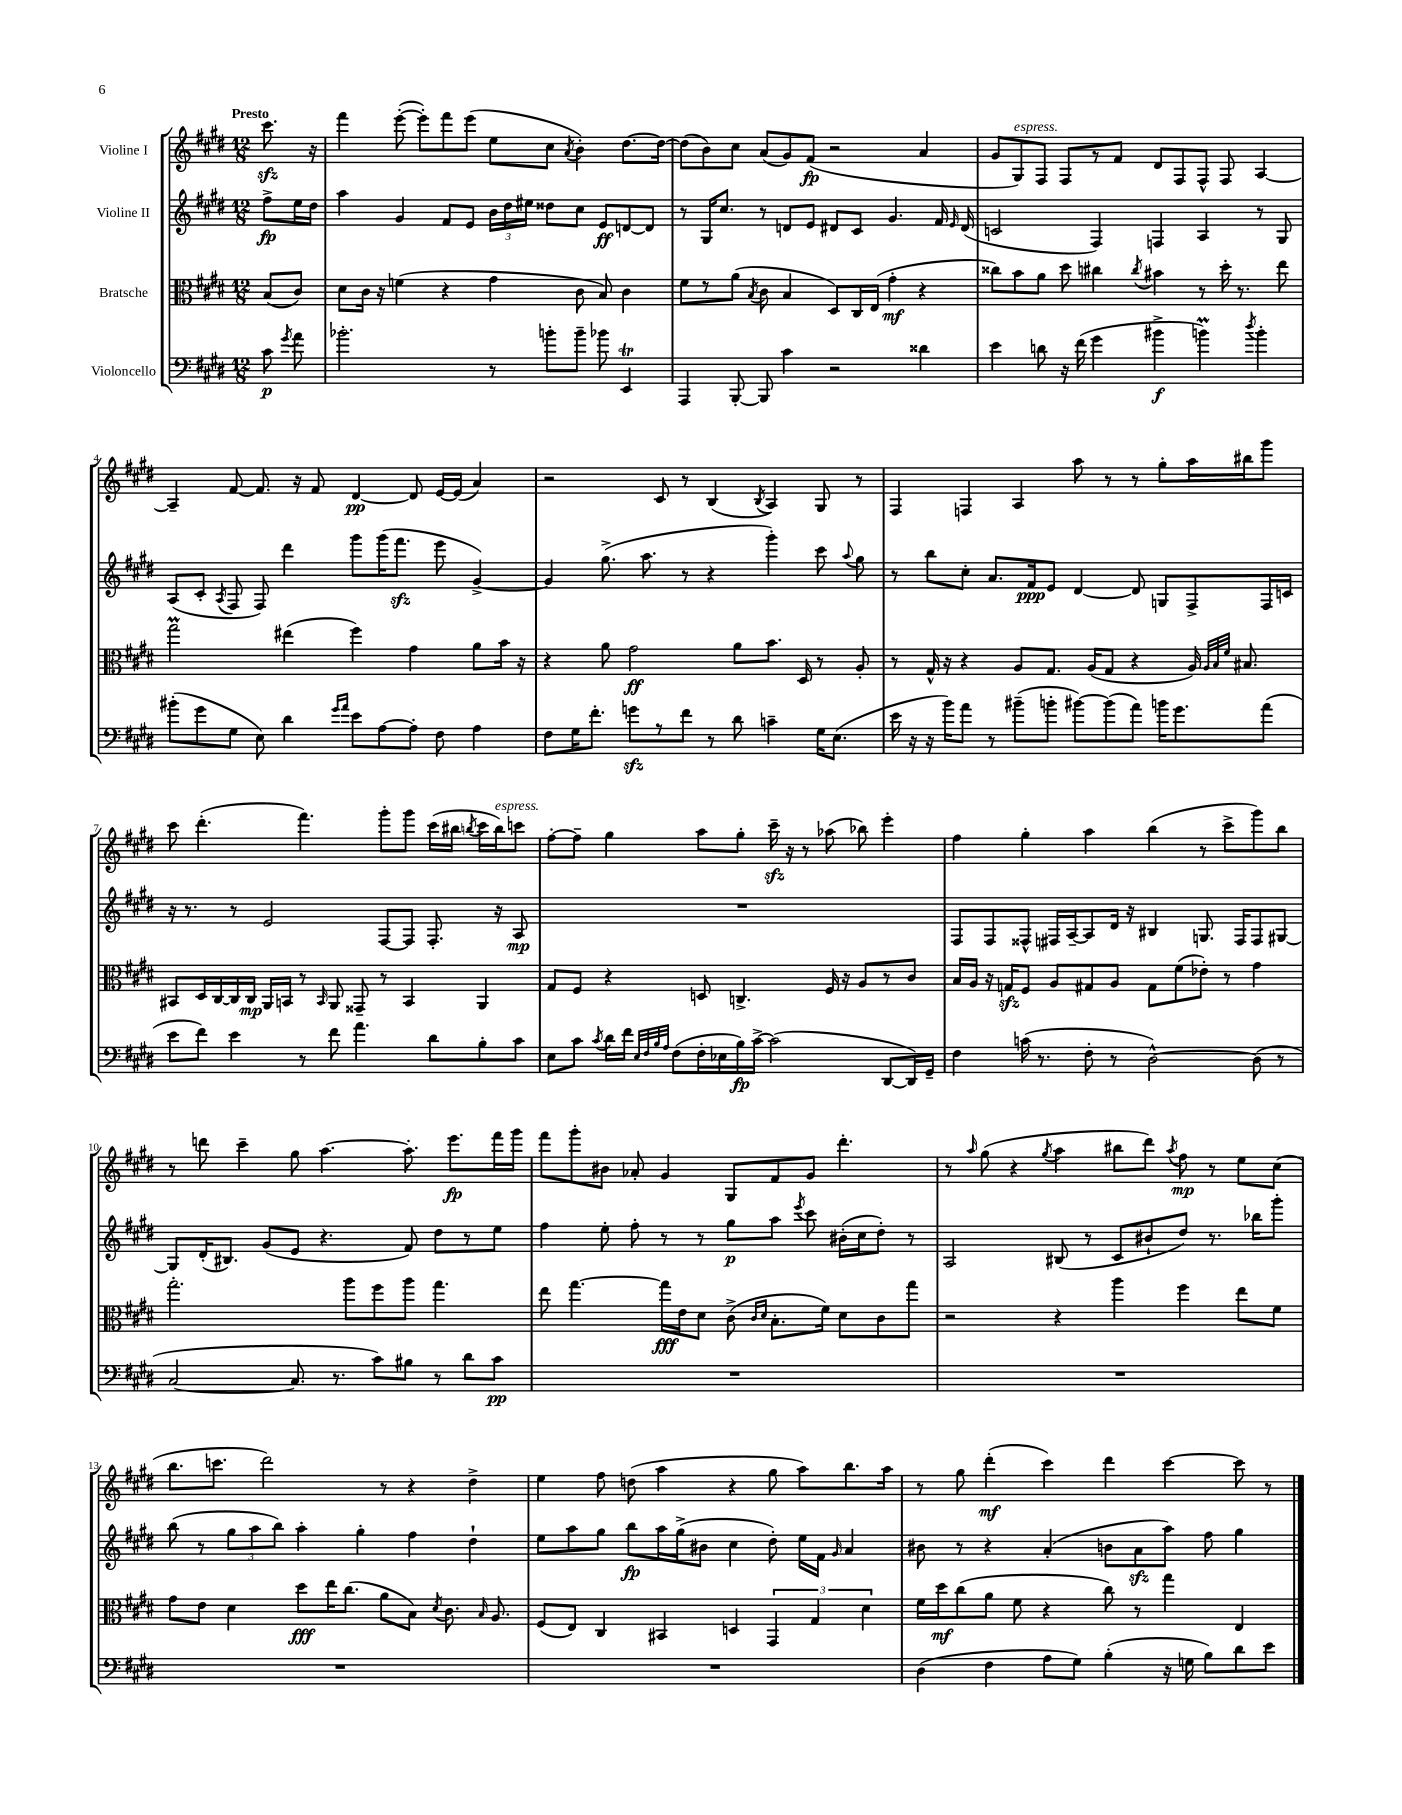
<<
\new StaffGroup <<
\new Staff = "s0" \with { instrumentName = "Violine I" } {
    \clef treble \key e \major \numericTimeSignature \time 12/8 \partial 4 \tempo "Presto"
    \autoBeamOff cis'''8.\sfz r16 |
    fis'''4 e'''8~-.( e'''8[-.) fis'''8 e'''8]( e''8[ cis''8] \acciaccatura { a'8 } b'4-.) dis''8.[~ dis''16]~ |
    dis''8[( b'8) cis''8] a'8[( gis'8) fis'8]\fp( r2 a'4 |
    gis'8[ gis8^\markup { \italic "espress." }) fis8] fis8[ r8 fis'8] dis'8[ fis8 fis8]-^ fis8 a4~ |
    a4-- fis'8~ fis'8. r16 fis'8 dis'4~\pp dis'8 e'16[~ e'16]( a'4) |
    r2 cis'8 r8 b4( \acciaccatura { b8 } a4) gis8 r8 |
    fis4 f4 a4 a''8 r8 r8 gis''8[-. a''16 bis''16 gis'''8] |
    cis'''8 dis'''4.-.( fis'''4.) gis'''8[-. gis'''8] cis'''16[( bis''16] \acciaccatura { b''8 } cis'''16[ b''16^\markup { \italic "espress." }) c'''8] |
    fis''8[~-. fis''8]-- gis''4 a''8[ gis''8]-. cis'''16--\sfz r16 r8 aes''8( bes''8) e'''4-. |
    fis''4 gis''4-. a''4 b''4( r8 cis'''8[-> gis'''8) b''8] |
    r8 d'''8 cis'''4-- gis''8 a''4.~ a''8.-. e'''8.[\fp fis'''16 gis'''16] |
    fis'''8[ gis'''8-. bis'8] aes'8-. gis'4 gis8[ fis'8 gis'8] dis'''4.-. |
    r8 \grace { a''16 } gis''8( r4 \acciaccatura { gis''8 } a''4 bis''8[ dis'''8]) \acciaccatura { a''8 } fis''8\mp r8 e''8[ cis''8]( |
    b''8.[ c'''8.] dis'''2) r8 r4 dis''4-> |
    e''4 fis''8 d''8( a''4 r4 gis''8 a''8[) b''8. a''16] |
    r8 gis''8 dis'''4-.\mf( cis'''4) dis'''4 cis'''4~ cis'''8 r8 \bar "|." |
}
\new Staff = "s1" \with { instrumentName = "Violine II" } {
    \clef treble \key e \major \numericTimeSignature \time 12/8 \partial 4
    \autoBeamOff fis''8[->\fp e''16 dis''16] |
    a''4 gis'4 fis'8[ e'8] \tuplet 3/2 { b'16[ dis''16 eis''16] } disis''8[ cis''8] e'8[\ff d'8~ d'8] |
    r8 gis16[ cis''8.] r8 d'8[ e'8] dis'8[ cis'8] gis'4. fis'16 \grace { e'16 } dis'16( |
    c'2 fis4) f4 a4 r8 gis8 |
    a8[( cis'8]-. \acciaccatura { a8 } fis8 fis8) dis'''4 gis'''8[ gis'''16( fis'''8.]\sfz e'''8 gis'4~->) |
    gis'4 gis''8.->( a''8. r8 r4 gis'''4-.) cis'''8 \appoggiatura { a''8 } gis''8 |
    r8 b''8[ cis''8]-. a'8.[ fis'16\ppp e'8] dis'4~ dis'8 g8[ fis8-> fis16 c'16] |
    r16 r8. r8 e'2 fis8[~ fis8] fis8.-. r16 a8\mp |
    R1. |
    fis8[ fis8 fisis8]-^ fis16[ a16~-- a8 dis'16] r16 bis4 g8. fis16[ fis8 gis8]~ |
    gis8[ dis'16-.( bis8.]) gis'8[( e'8] r4. fis'8) dis''8[ r8 e''8] |
    fis''4 e''8-. fis''8-. r8 r8 gis''8[\p a''8] \acciaccatura { e'''8 } cis'''8 bis'16[-.( cis''16 dis''8]-.) r8 |
    a2 bis8( r8 cis'8[ bis'8-! dis''8]) r8. bes''16[ gis'''8]-. |
    b''8( r8 \tuplet 3/2 { gis''8[ a''8 b''8]) } a''4-. gis''4-. fis''4 dis''4-! |
    e''8[ a''8 gis''8] b''8[\fp a''16 gis''16->( bis'8] cis''4 dis''8-.) e''16[ fis'16] \grace { gis'16 } a'4 |
    bis'8 r8 r4 a'4-.( b'8[ a'8\sfz a''8]) fis''8 gis''4 \bar "|." |
}
\new Staff = "s2" \with { instrumentName = "Bratsche" } {
    \clef alto \key e \major \numericTimeSignature \time 12/8 \partial 4
    \autoBeamOff b8[( cis'8]) |
    dis'8[ cis'16] r16 f'4( r4 gis'4 cis'8 b8) cis'4 |
    fis'8[ r8 a'8]( \acciaccatura { b8 } cis'8 b4 dis8[) cis16 e16]( gis'4-.\mf r4 |
    cisis''8[) b'8 a'8] dis''8 cis''4 \acciaccatura { cis''8 } bis'4 r8 dis''16-. r8. e''8 |
    gis''2\prall eis''4( fis''4) gis'4 a'8[ b'16] r16 |
    r4 a'8 gis'2\ff a'8[ b'8.] dis16 r8 a8-. |
    r8 gis16-^ r16 r4 a8[ gis8.] a16[( gis8] r4 a16) \grace { a32[ b32 fis'32] } bis8. |
    bis,8[ dis16 cis16~ cis16 cis16]\mp a,16[ b,16] r8 \grace { b,16 } a,8 gisis,8-- r8 b,4 a,4 |
    gis8[ fis8] r4 d8 c4.-> fis16 r16 a8[ r8 cis'8] |
    b16[ a16] r16 g16[\sfz fis8] a8[ gis8 a8] gis8[ fis'8( ees'8]-.) r8 gis'4 |
    gis''2.-. a''8[ fis''8 a''8] gis''4. |
    e''8 gis''4.~ gis''16[\fff e'16 dis'8] cis'8->( \grace { cis'16[ dis'16] } b8.[-. fis'16]) dis'8[ cis'8 gis''8] |
    r2 r4 a''4 fis''4 e''8[ fis'8] |
    gis'8[ e'8] dis'4 dis''8[\fff e''16 cis''8.]( a'8[ b8]) \acciaccatura { dis'8 } cis'8. \grace { b16 } a8. |
    fis8[( e8]) cis4 bis,4 d4 \tuplet 3/2 { gis,4 gis4 dis'4 } |
    fis'16[ dis''16\mf cis''8( a'8] fis'8 r4 cis''8) r8 gis''4 e4 \bar "|." |
}
\new Staff = "s3" \with { instrumentName = "Violoncello" } {
    \clef bass \key e \major \numericTimeSignature \time 12/8 \partial 4
    \autoBeamOff cis'8\p \acciaccatura { gis'8 } a'8 |
    bes'2.-. r8 b'8[-. b'8]-- bes'8 e,4\trill |
    a,,4 b,,8~-. b,,8 cis'4 r2 disis'4 |
    e'4 d'8 r16 fis'16( gis'4 bis'4->\f b'4\prall) \acciaccatura { dis''8 } b'4-. |
    bis'8[-.( gis'8 gis8] e8) dis'4 \grace { gis'16[ a'16] } e'8[ a8~ a8]-. fis8 a4 |
    fis8[ gis16 fis'8.]-. g'8[\sfz r8 fis'8] r8 dis'8 c'4-- gis16[ e8.]( |
    e'16 r16 r16 b'16[) a'8] r8 bis'8[--( b'8]-. bis'8[~) bis'8( a'8]) b'16[ gis'8. a'8]( |
    e'8[ fis'8]) e'4 r8 fis'8 a'4. dis'8[ b8-. cis'8] |
    e8[ cis'8] \acciaccatura { cis'8 } dis'16[ fis'16] \grace { e32[ fis32 b32 a32] } fis8[( fis16-. ees16 b16\fp) cis'16]~-> cis'2( dis,8[~ dis,16) gis,16]-- |
    fis4 c'16( r8. fis8-. r8 dis2~-^) dis8( r8 |
    cis2~ cis8. r8. cis'8[) bis8] r8 dis'8[ cis'8]\pp |
    R1. |
    R1. |
    R1. |
    R1. |
    dis4( fis4 a8[ gis8]) b4-.( r16 g16 b8[) dis'8 e'8] \bar "|." |
}
>>
>>
